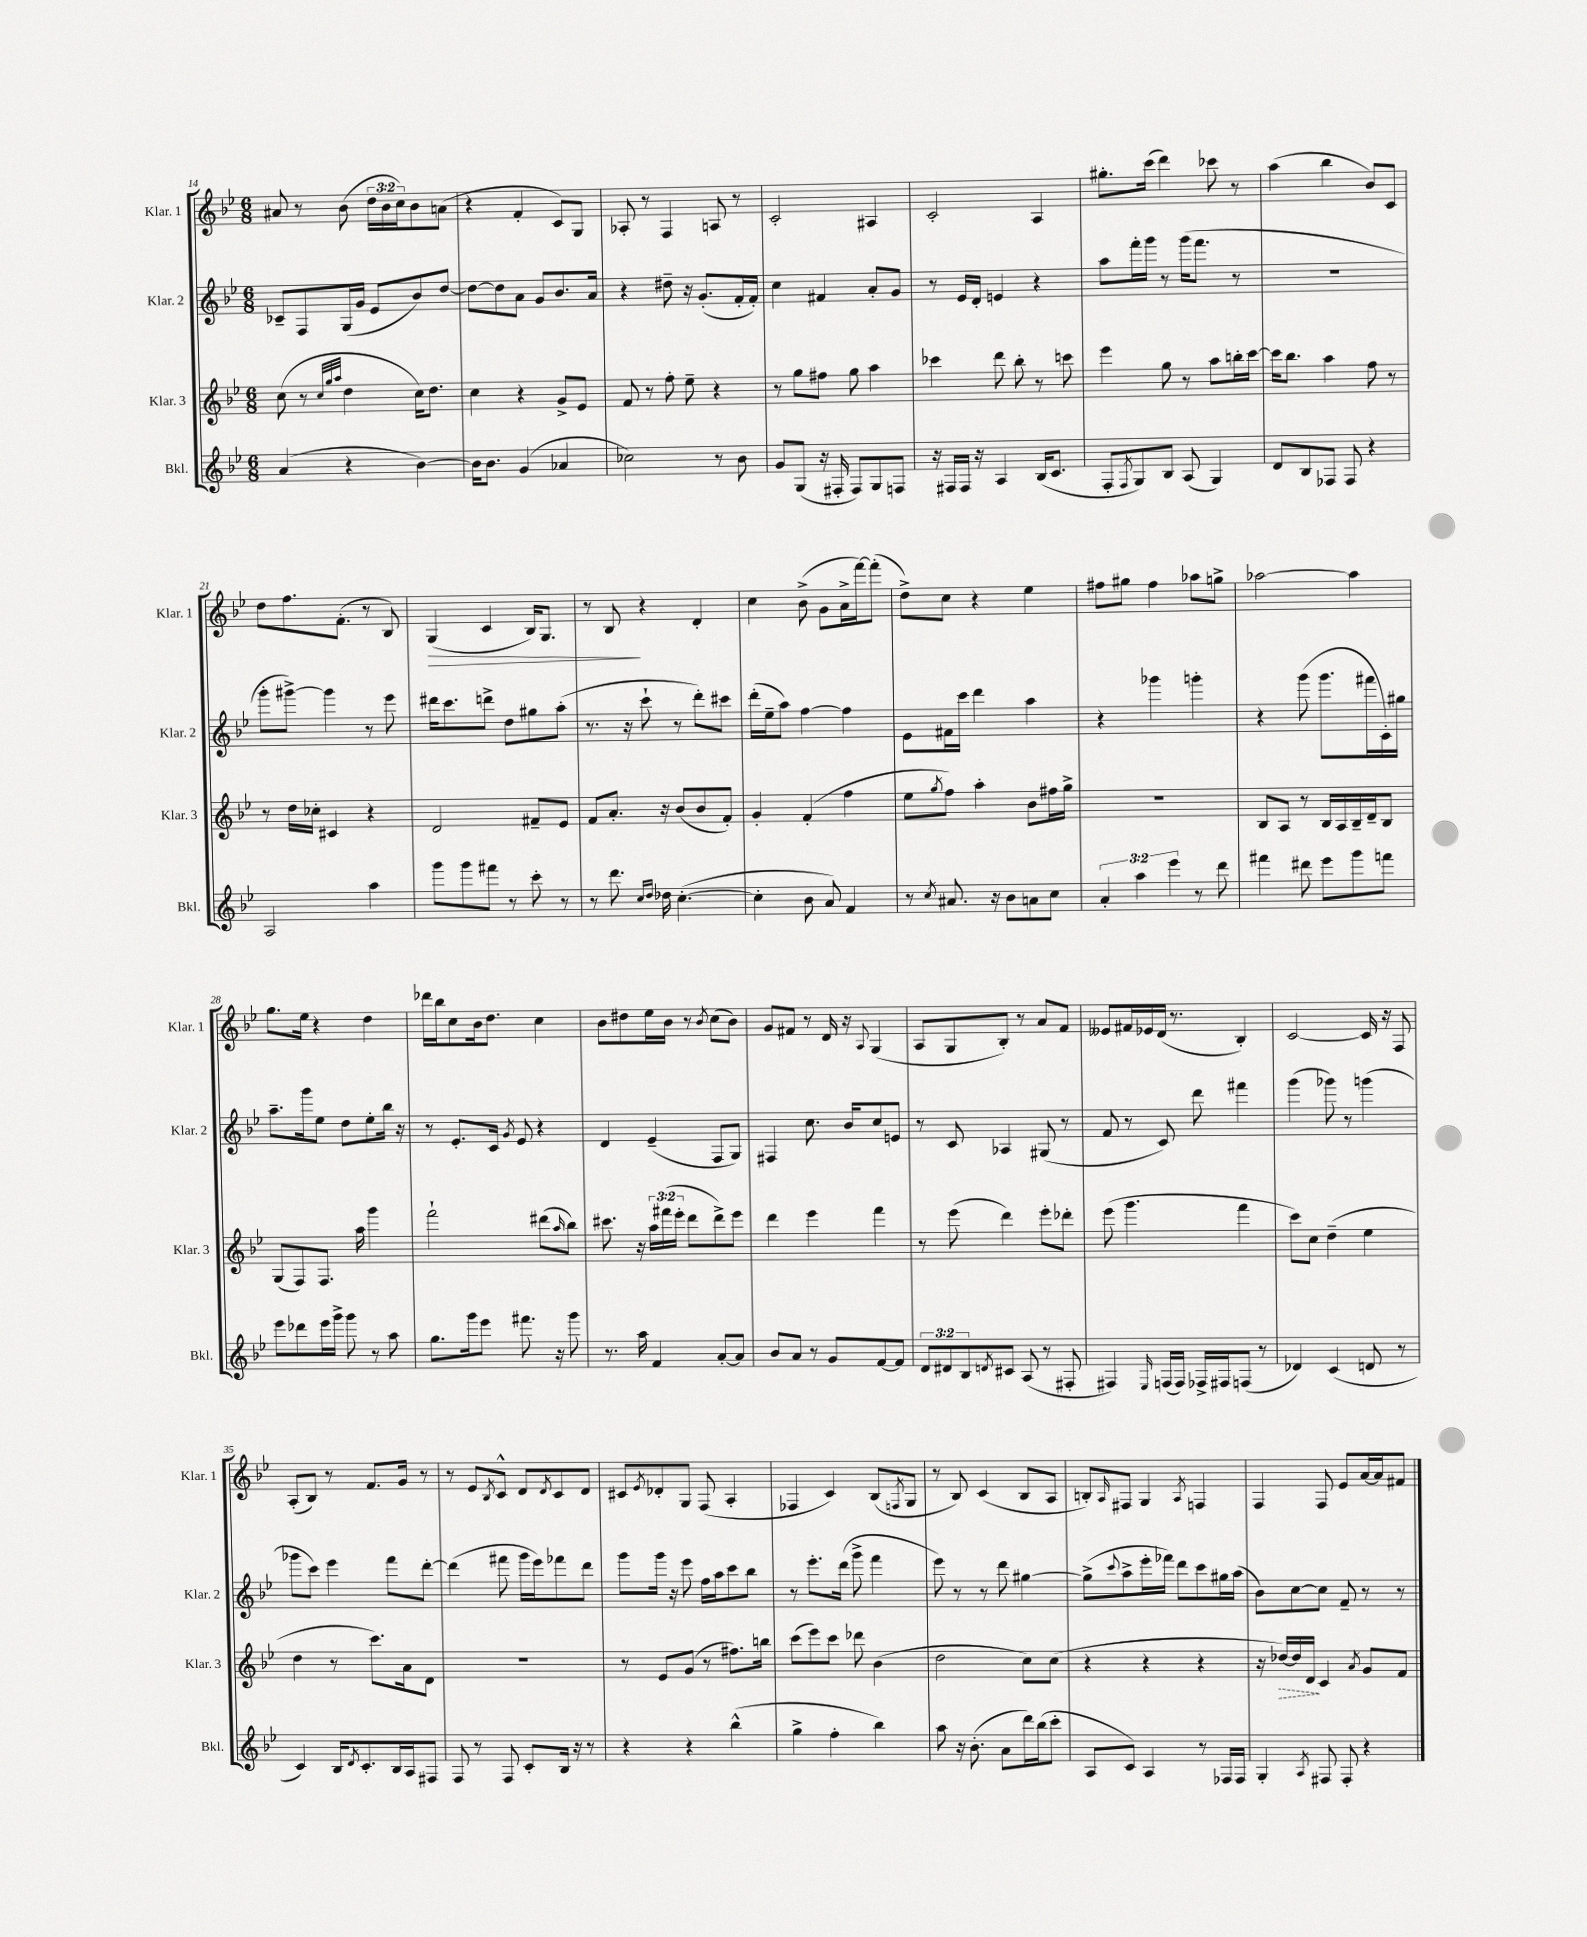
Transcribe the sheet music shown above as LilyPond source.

<<
\new StaffGroup <<
\new Staff = "s0" \with { instrumentName = "Klar. 1" shortInstrumentName = "Klar. 1" } {
    \clef treble \key bes \major \numericTimeSignature \time 6/8 \override Staff.TupletNumber.text = #tuplet-number::calc-fraction-text
    ais'8 r8 bes'8( \tuplet 3/2 { d''16 bes'16 c''16) } bes'8 a'8( |
    r4 f'4-. c'8) g8 |
    aes8-. r8 f4 a8 r8 |
    c'2-. ais4 |
    c'2-. a4 |
    gis''8.-. c'''16( d'''4) ces'''8 r8 |
    a''4( bes''4 bes'8) c'8 |
    d''8 f''8. f'8.-.( r8 bes8) |
    g4\>( c'4 bes16) g8. |
    r8 bes8\! r4 d'4-. |
    c''4 bes'8->( g'8 a'16-> f'''16~) f'''8-.( |
    d''8->) c''8 r4 ees''4 |
    fis''8 gis''8 fis''4 aes''8 g''8-> |
    aes''2~ aes''4 |
    g''8. ees''16 r4 d''4 |
    des'''16 bes''16 c''8 bes'16 d''8. c''4 |
    bes'8 dis''8 ees''16 bes'16 r8 \acciaccatura { bes'8 } c''8( bes'8) |
    g'8 fis'8 r8 d'16 r16 \appoggiatura { a8 } g4( |
    a8 g8 bes8-.) r8 a'8 f'8 |
    eeses'8 fis'16 ees'16 d'16( r8. bes4-.) |
    c'2~ c'16 r16 f8 |
    a8-.( bes8) r8 f'8. g'16 r8 |
    r8 ees'8 \acciaccatura { bes8 } c'8-^ d'8 \acciaccatura { d'8 } c'8 d'8 |
    cis'8 \acciaccatura { ees'8 } des'8-. g8 f8( a4-. |
    fes4 c'4) bes8( \acciaccatura { f8 } g8 |
    r8 bes8) c'4( bes8 a8 |
    b8-.) \grace { a16 } fis8 g4 \acciaccatura { a8 } f4 |
    f4 f8 ees'8 a'16~ a'16 fis'8 \bar "|." |
}
\new Staff = "s1" \with { instrumentName = "Klar. 2" shortInstrumentName = "Klar. 2" } {
    \clef treble \key bes \major \numericTimeSignature \time 6/8
    ces'8-- f8 g16( g'16 ees'8 bes'8) d''8~ |
    d''8~ d''8 a'8 g'8 bes'8. a'16 |
    r4 dis''8-- r16 g'8.-.( f'16-. f'16-.) |
    c''4 fis'4 a'8-. g'8 |
    r8 ees'16 d'16-. e'4 r4 |
    a''8 f'''16-. g'''16 r8 g'''16( f'''8. r8 |
    R2. |
    g'''8-. gis'''8~->) gis'''4 r8 ees'''8 |
    dis'''16 c'''8. d'''8-> d''8 gis''8 a''8-.( |
    r8. r16 c'''8-! r8 d'''8-.) cis'''8 |
    d'''16-.( ees''16-- a''8) f''4~ f''4 |
    ees'8 fis'16 c'''16 d'''4 a''4 |
    r4 ges'''4 g'''4-. |
    r4 g'''8( g'''8. fis'''16 c'16-.) gis''16 |
    a''8.-- g'''16 ees''8 d''8 ees''8-. bes''16 r16 |
    r8 ees'8.-. c'16 \acciaccatura { g'8 } ees'8 r4 |
    d'4 ees'4--( f8 g8) |
    fis4 c''8. bes'16 c''8 e'8 |
    r8 c'8 aes4 gis8( r8 |
    f'8 r8 c'8) d'''8 fis'''4 |
    g'''4( ges'''8) r8 g'''4( |
    ges'''8 c'''8) ees'''4 f'''8 d'''8~-. |
    d'''4( fis'''8 g'''16 ees'''16) fes'''8 d'''8 |
    g'''8 g'''16 r16 ees'''8 f''16 a''16 c'''8 bes''8 |
    r8 ees'''8.-. d'''16( g'''8-> f'''4 |
    ees'''8) r8 r8 d'''8 gis''4~ |
    gis''8->( \appoggiatura { c'''8 } a''8-> ees'''16-. fes'''16) d'''8 c'''8 gis''16 a''16( |
    bes'8) c''8~ c''8 f'8-- r8 r8 \bar "|." |
}
\new Staff = "s2" \with { instrumentName = "Klar. 3" shortInstrumentName = "Klar. 3" } {
    \clef treble \key bes \major \numericTimeSignature \time 6/8 \override Staff.TupletNumber.text = #tuplet-number::calc-fraction-text
    c''8( r8 \grace { c''32 g''32 a''32 } d''4 c''16) d''8. |
    c''4 r4 g'8-> ees'8 |
    f'8 r8 f''8-. ees''8-- r4 |
    r8 g''8 fis''8 g''8 a''4 |
    ces'''4 d'''8 bes''8-. r8 c'''8 |
    ees'''4 g''8 r8 a''8 b''16-. c'''16~ |
    c'''16 bes''8. a''4 f''8 r8 |
    r8 d''16 ces''16-. cis'4 r4 |
    d'2 fis'8-- ees'8 |
    f'8 a'8.-. r16 bes'8( bes'8 f'8-.) |
    g'4-. f'4-.( f''4 |
    ees''8 \acciaccatura { g''8 } f''8) a''4-. bes'8 fis''16 g''16-> |
    R2. |
    bes8 a8 r8 bes16 a16 bes16-- d'16-- bes8 |
    g8( f8) f8. a''16 g'''4 |
    f'''2-! dis'''8( \grace { a''16 } bes''8) |
    cis'''8. r16 \tuplet 3/2 { a''16 fis'''16( ees'''16-. } d'''8 d'''8->) ees'''8 |
    d'''4 ees'''4 f'''4 |
    r8 ees'''8( d'''4) ees'''8-. des'''8-. |
    ees'''8( g'''4. f'''4 |
    c'''8) c''8 d''4--( ees''4 |
    d''4 r8 c'''8.) a'16 d'8 |
    R2. |
    r8 ees'8 g'8( r8 fis''8.) b''16 |
    c'''8( ees'''8) c'''8 des'''8 bes'4( |
    d''2 c''8) c''8( |
    r4 r4 r4 |
    r16 \once \override Hairpin.style = #'dashed-line des''16~\>) des''16 d'16\! c'4 \acciaccatura { a'8 } g'8 f'8 \bar "|." |
}
\new Staff = "s3" \with { instrumentName = "Bkl." shortInstrumentName = "Bkl." } {
    \clef treble \key bes \major \numericTimeSignature \time 6/8 \override Staff.TupletNumber.text = #tuplet-number::calc-fraction-text
    a'4( r4 bes'4~) |
    bes'16 bes'8. g'4( aes'4 |
    ces''2) r8 bes'8 |
    g'8 g8( r16 fis16-. fis8) g8 f8 |
    r16 fis16 fis16 r16 a4 bes16( c'8. |
    f8-. \acciaccatura { f8 } g8) bes8 a8( g4) |
    d'8 bes8 fes8 fes8 r4 |
    a2 a''4 |
    g'''8 g'''8 fis'''8 r8 c'''8-. r8 |
    r8 d'''8. \grace { c''16 d''16 } des''16 c''4.~-.( |
    c''4-. bes'8 a'8) f'4 |
    r8 \acciaccatura { c''8 } ais'8. r16 bes'8 a'8 c''8 |
    \tuplet 3/2 { a'4-. a''4 ees'''4 } r8 d'''8 |
    fis'''4 dis'''8 ees'''8 g'''8 f'''8 |
    ees'''8 des'''8 ees'''16 g'''16-> g'''8 r8 a''8 |
    g''8. g'''16 ees'''8 fis'''8. r16 g'''8 |
    r8. a''16 f'4 a'8~-. a'8 |
    bes'8 a'8 r8 g'8 f'8~ f'8 |
    \tuplet 3/2 { d'8 dis'8 bes8 } \acciaccatura { d'8 } cis'8 a8( r8 fis8-. |
    fis4) \grace { ees16 } f16( f16) fes16-> fis16 f8( r8 |
    des'4) c'4( d'8 r8 |
    c'4) bes16 \acciaccatura { d'8 } c'8.-. bes16 a16 fis8 |
    f8 r8 f8 c'8-. bes16 r16 r8 |
    r4 r4 bes''4-^( |
    g''4-> f''4-. bes''4) |
    a''8 r16 bes'8.-.( a'8 d'''16) bes''16( c'''8-. |
    a8 c'8) a4 r8 fes16 fes16 |
    g4-. \acciaccatura { a8 } fis8 fis8-. r4 \bar "|." |
}
>>
>>
\layout { \context { \Score currentBarNumber = #14 } }
